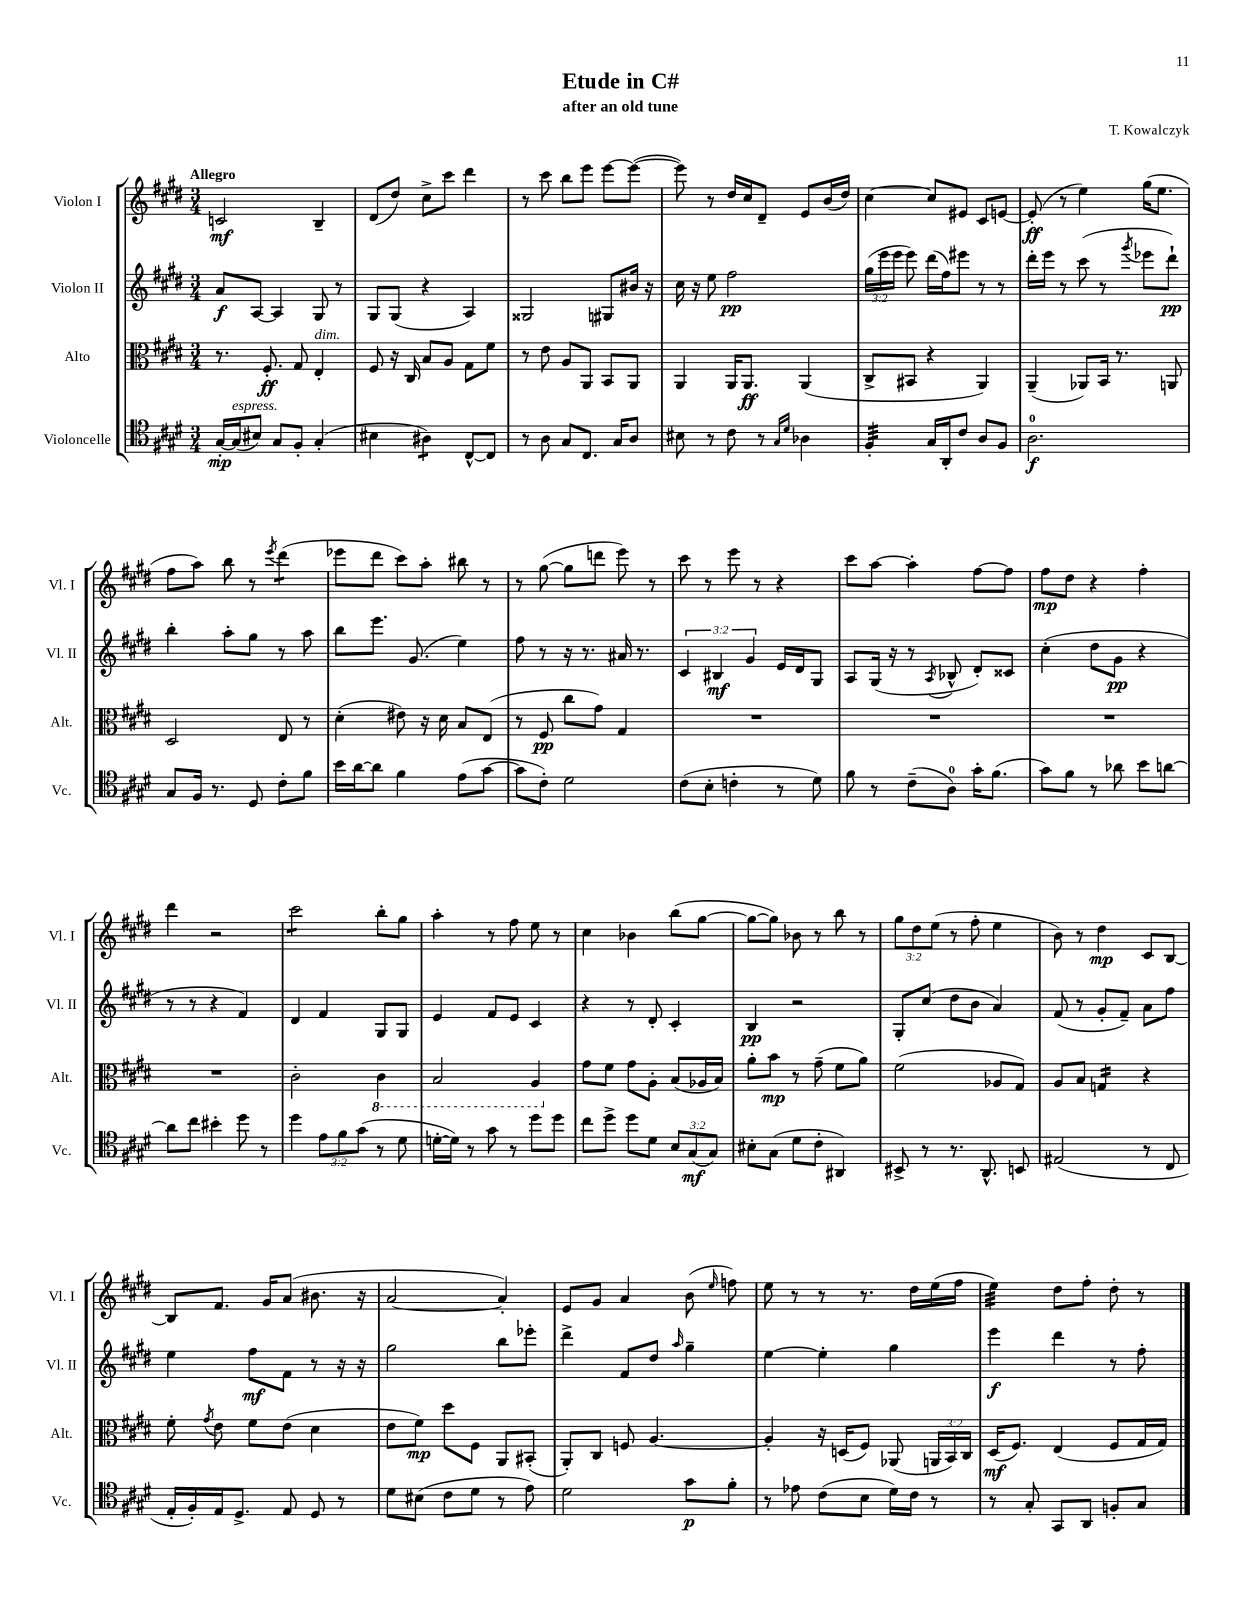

**kern	**kern	**kern	**kern
*staff4	*staff3	*staff2	*staff1
*clefC4	*clefC3	*clefG2	*clefG2
*k[f#c#g#d#]	*k[f#c#g#d#]	*k[f#c#g#d#]	*k[f#c#g#d#]
*M3/4	*M3/4	*M3/4	*M3/4
[16G#'/LL	8.r	8a/L	2c/
(16G#/]J	.	.	.
8B#/J)	.	[8A/J	.
.	8.F#'/	.	.
8G#/L	.	4A/]	.
8F#'/J	8G#/	.	.
(4G#'/	4E'/	8G#/	4B~/
.	.	8r	.
=	=	=	=
4B#\	8F#/	8G#/L	(8d#/L
.	16r	(8G#/J	8dd#/J)
.	16C#/	.	.
4A#\)	8B/L	4r	8cc#^\L
.	8A/J	.	8ccc#\J
[8C#^^/L	8G#\L	4A/)	4ddd#\
8C#/]J	8f#\J	.	.
=	=	=	=
8r	8r	2G##/	8r
8A\	8e\	.	8ccc#\
8G#/L	8A/L	.	8bb\L
8.C#/J	8AA/J	.	8eee\J
.	8BB/L	8G#/L	[8eee\L
16G#/LK	.	.	.
8A/J	8AA/J	16b#/Jk	(8eee\_J
.	.	16r	.
=	=	=	=
8B#\	4AA/	16cc#\	8eee\])
.	.	16r	.
8r	.	8ee\	8r
8c#\	16AA/LK	2ff#\	16dd#/LL
.	8.AA/J	.	16cc#/J
8r	.	.	8d#~/J
16qqG#/LL	.	.	.
16qqd#/JJ	.	.	.
4A-\	(4AA/	.	8e/L
.	.	.	(16b/L
.	.	.	16dd#/JJ)
=	=	=	=
4F#'/	8C#^/L	(24gg#\LL	[4cc#\
.	.	24eee\	.
.	.	24eee\JJ	.
.	8BB#/J	8eee\)	.
16G#/LL	4r	(16ddd#\LL	8cc#/]L
16AA'/J	.	16ff#\J)	.
8c#/J	.	8eee#\J	8e#/J
8A/L	4AA/)	8r	8c#/L
8F#/J	.	8r	[8e/J
=	=	=	=
2.A\	(4AA~/	16ddd#'\LL	(8e'/]
.	.	16eee\JJ	.
.	.	8r	8r
.	8AA-/L)	(8ccc#\	4ee\)
.	16BB/Jk	8r	.
.	8.r	.	.
.	.	8qggg#/	.
.	.	8eee-\L	(16gg#\LK
.	.	.	8.ee\J
.	8AA/	8ddd#`\J)	.
=	=	=	=
8G#/L	2D#/	4bb'\	8ff#\L
16F#/Jk	.	.	8aa\J)
8.r	.	.	.
.	.	8aa'\L	8bb\
8D#/	.	8gg#\J	8r
.	.	.	8qeee/
8c#'\L	8E/	8r	(4ddd#\
8f#\J	8r	8aa\	.
=	=	=	=
16b\LL	(4d#'\	8bb\L	8eee-\L
[16a\J	.	.	.
8a\]J	.	8.eee\J	8ddd#\J
4f#\	8e#\)	.	8ccc#\L)
.	.	(8.g#/	.
.	16r	.	8aa'\J
.	16d#\	.	.
(8e\L	8B/L	4ee\)	8bb#\
[8g#\J	(8E/J	.	8r
=	=	=	=
8g#\]L	8r	8ff#\	8r
8c#'\J)	8F#/	8r	([8gg#\
2d#\	8cc#\L	16r	8gg#\]L
.	.	8.r	.
.	8g#\J)	.	8ddd\J
.	4G#/	16a#/	8eee\)
.	.	8.r	.
.	.	.	8r
=	=	=	=
(8c#\L	2.r	6c#/	8ccc#\
8B'\J	.	.	8r
.	.	6B#/	.
4c'\	.	.	8eee\
.	.	6g#/	.
.	.	.	8r
8r	.	16e/LL	4r
.	.	16d#/J	.
8d#\)	.	8G#/J	.
=	=	=	=
8f#\	2.r	8A/L	8ccc#\L
8r	.	(16G#/Jk	[8aa\J
.	.	16r	.
(8c#~\L	.	8r	4aa'\]
.	.	8qA/	.
8A\J)	.	8B-^^/	.
16g#'\LK	.	8d#'/L)	[8ff#\L
(8.f#\J	.	.	.
.	.	8c##/J	8ff#\]J
=	=	=	=
8g#\L)	2.r	(4cc#'\	8ff#\L
8f#\J	.	.	8dd#\J
8r	.	8dd#\L	4r
8a-\	.	8g#\J	.
8b\L	.	4r	4ff#'\
[8a\J	.	.	.
=	=	=	=
8a\]L	2.r	8r	4ddd#\
8cc#\J	.	8r	.
4b#'\	.	4r	2r
8dd#\	.	4f#/)	.
8r	.	.	.
=	=	=	=
4dd#\	2c#'\	4d#/	2ccc#\
12e\L	.	4f#/	.
12f#\	.	.	.
(12g#\J	.	.	.
8r	4C#\	8G#/L	8bb'\L
8d#\	.	8G#/J	8gg#\J
=	=	=	=
[16d'\LL	2BB/	4e/	4aa'\
16d\]JJ)	.	.	.
8r	.	.	.
8g#\	.	8f#/L	8r
8r	.	8e/J	8ff#\
8dd#\L	4AA/	4c#/	8ee\
8dd#\J	.	.	8r
=	=	=	=
8cc#\L	8g#\L	4r	4cc#\
8dd#^\J	8f#\J	.	.
8dd#\L	8g#\L	8r	4b-\
8d#\J	8A'\J	8d#'/	.
12B/L	(8B/L	4c#'/	(8bb\L
(12G#/	.	.	.
.	16A-/L	.	[8gg#\J
12G#/J)	.	.	.
.	16B/JJ)	.	.
=	=	=	=
8B#'\L	8a'\L	4B/	8gg#\_L
(8G#\J	8b\J	.	8gg#\]J)
8d#\L	8r	2r	8b-\
8c#'\J	(8g#~\	.	8r
4AA#/)	8f#\L	.	8bb\
.	8a\J)	.	8r
=	=	=	=
8BB#^/	(2f#\	8G#'/L	12gg#\L
.	.	.	12dd#\
8r	.	(8cc#/J	.
.	.	.	(12ee\J
8.r	.	8dd#\L	8r
.	.	8b\J	8ff#'\
8.AA^^/	.	.	.
.	8A-/L	4a/)	4ee\
8BB/	8G#/J)	.	.
=	=	=	=
(2E#/	8A/L	(8f#/	8b\)
.	8B/J	8r	8r
.	4G/	8g#'/L	4dd#\
.	.	8f#~/J)	.
8r	4r	8a\L	8c#/L
8C#/	.	8ff#\J	[8B/J
=	=	=	=
16E'/LL	8f#'\	4ee\	8B/]L
16F#'/)	.	.	.
.	8qg#/	.	.
16E/J	8e\	.	8.f#/J
8.D#^/J	.	.	.
.	8f#\L	8ff#\L	.
.	.	.	16g#/LK
8E/	(8e\J	8f#\J	(8a/J
8D#/	4d#\	8r	8.b#\
8r	.	16r	.
.	.	16r	16r
=	=	=	=
8d#\L	8e\L	2gg#\	[2a/
(8B#\J	8f#\J)	.	.
8c#\L	8dd#\L	.	.
8d#\J	8F#\J	.	.
8r	8AA/L	8bb\L	4a'/])
8e\)	(8BB#'/J	8eee-'\J	.
=	=	=	=
2d#\	8AA'/L)	4ddd#^\	8e/L
.	8C#/J	.	8g#/J
.	8F/	8f#/L	4a/
.	[4.A/	8dd#/J	.
.	.	16qqaa/	.
8g#\L	.	4gg#~\	(8b\
.	.	.	16qqee/
8f#'\J	.	.	8ff\)
=	=	=	=
8r	4A'/]	[4ee\	8ee\
8e-\	.	.	8r
(8c#\L	16r	4ee'\]	8r
.	(16D/LK	.	.
8B\J	8F#/J)	.	8.r
16d#\LL)	(8AA-/	4gg#\	.
16c#\JJ	.	.	16dd#\LL
8r	24AA/LL	.	(16ee\
.	24BB/)	.	.
.	.	.	16ff#\JJ
.	24C#/JJ	.	.
=	=	=	=
8r	(16D#/LK	4eee\	4ee\)
.	8.F#/J)	.	.
8G#'/	.	.	.
8GG#/L	(4E/	4ddd#\	8dd#\L
8AA/J	.	.	8ff#'\J
8F'/L	8F#/L	8r	8dd#'\
8G#/J	16G#/L	8ff#'\	8r
.	16G#/JJ)	.	.
==	==	==	==
*-	*-	*-	*-
